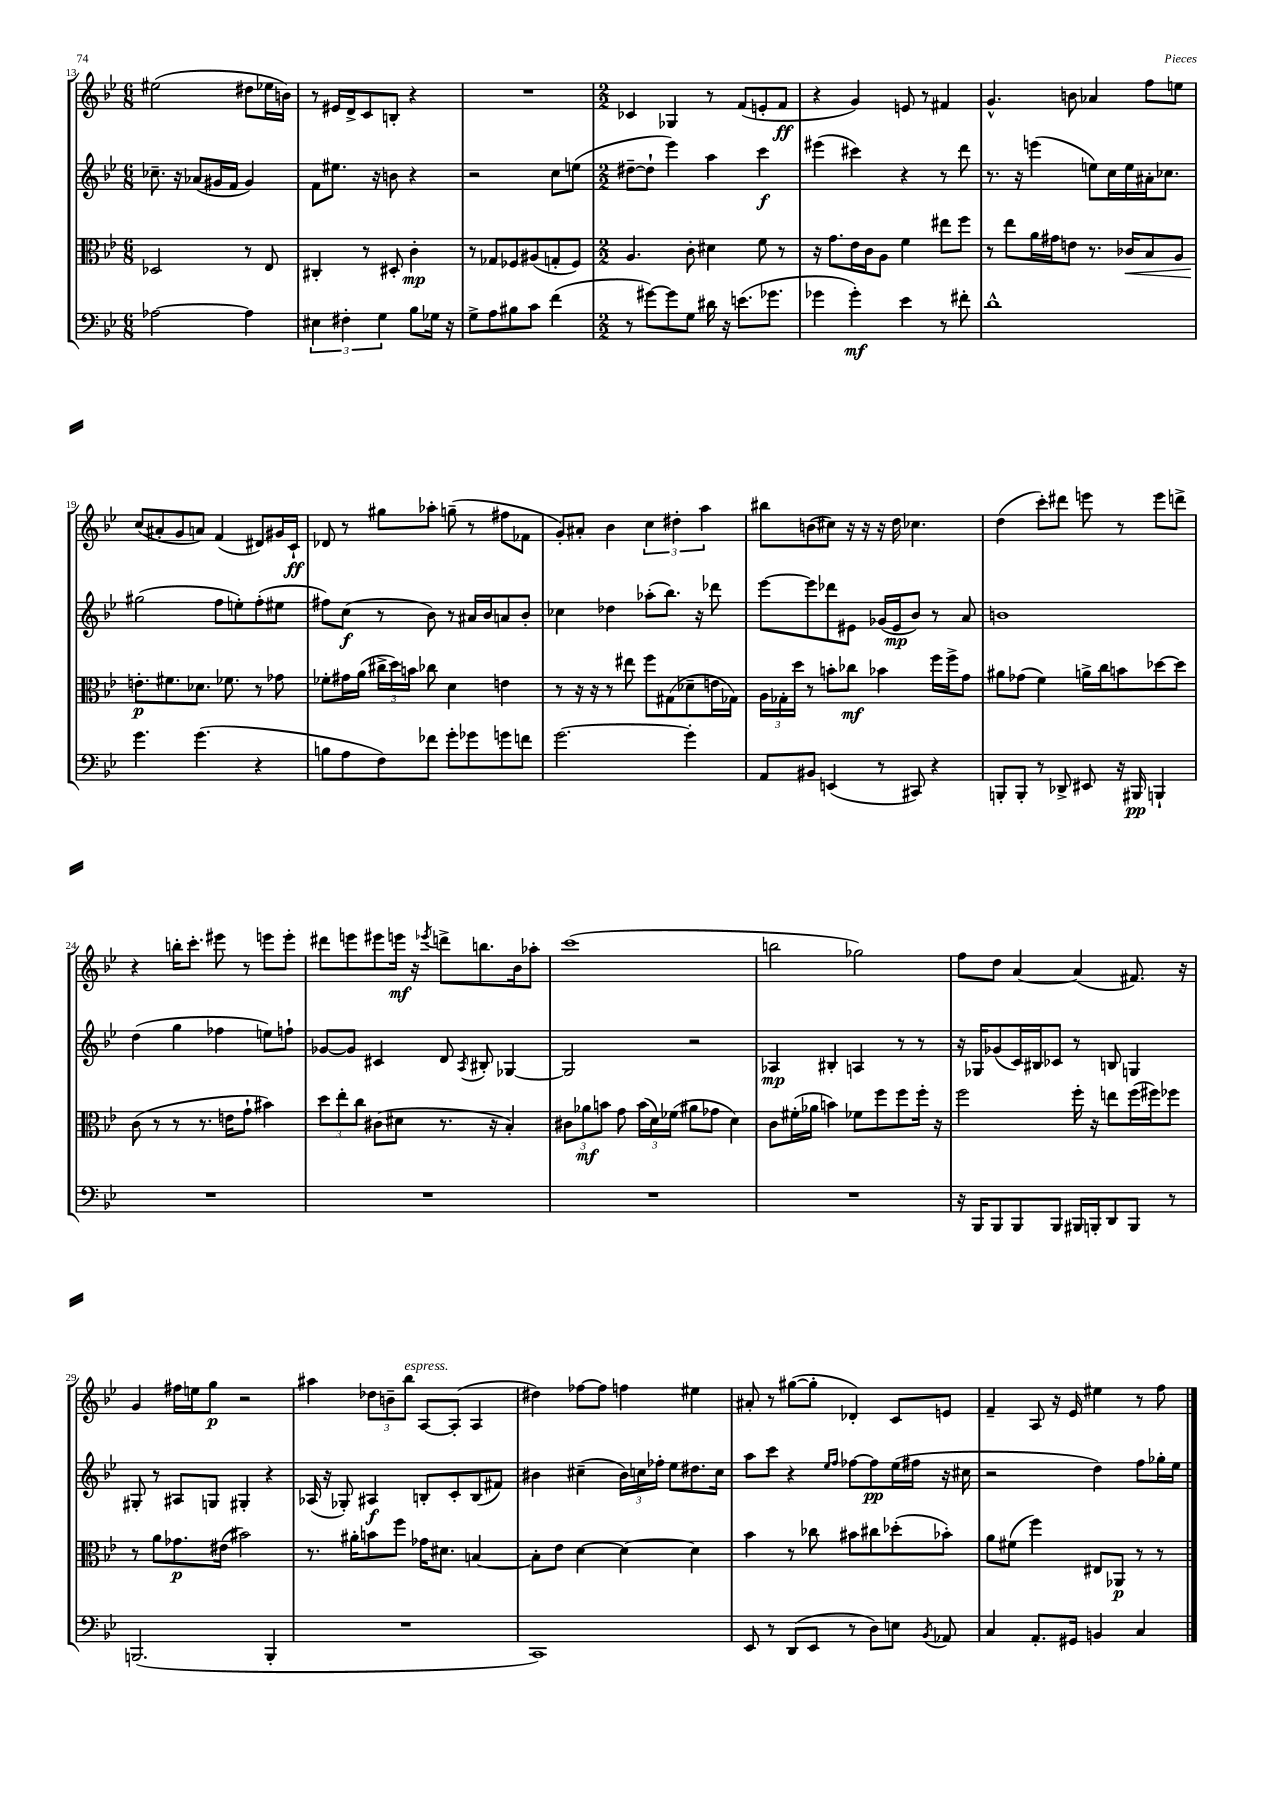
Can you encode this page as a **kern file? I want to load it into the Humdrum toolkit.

**kern	**dynam	**kern	**dynam	**kern	**dynam	**kern	**dynam
*part4	*part4	*part3	*part3	*part2	*part2	*part1	*part1
*staff4	*staff4	*staff3	*staff3	*staff2	*staff2	*staff1	*staff1
*clefF4	*	*clefC3	*	*clefG2	*	*clefG2	*
*k[b-e-]	*	*k[b-e-]	*	*k[b-e-]	*	*k[b-e-]	*
*M6/8	*	*M6/8	*	*M6/8	*	*M6/8	*
=13	=13	=13	=13	=13	=13	=13	=13
[2A-X\	.	2D-X/	.	8.cc-X~\	.	(2ee#X\	.
.	.	.	.	16r	.	.	.
.	.	.	.	(8a-X/L	.	.	.
.	.	.	.	16g#X/L	.	.	.
.	.	.	.	16f/JJ	.	.	.
4A-\]	.	8r	.	4g#/)	.	8dd#X\L	.
.	.	8E-/	.	.	.	16ee-X\L	.
.	.	.	.	.	.	16bn\JJ)	.
=14	=14	=14	=14	=14	=14	=14	=14
6E#X\	.	4C#X'/	.	8f\L	.	8r	.
.	.	.	.	8.ee#X\J	.	16e#X/LL	.
6F#X'\	.	.	.	.	.	.	.
.	.	.	.	.	.	16d^/J	.
.	.	8r	.	.	.	8c/	.
.	.	.	.	16r	.	.	.
6G\	.	.	.	.	.	.	.
.	.	8D#X'/	.	8bn\	.	8Bn'/J	.
8B-\L	.	4c'\	mp	4r	.	4r	.
16G-X\Jk	.	.	.	.	.	.	.
16r	.	.	.	.	.	.	.
=15	=15	=15	=15	=15	=15	=15	=15
8G^\L	.	8r	.	2r	.	2.r	.
8A\	.	8G-X/L	.	.	.	.	.
8B#X\	.	8F-X/	.	.	.	.	.
8c\J	.	(8A#X/	.	.	.	.	.
(4f\	.	8Gn'/	.	8cc\L	.	.	.
.	.	8F-/J)	.	(8een\J	.	.	.
=16	=16	=16	=16	=16	=16	=16	=16
*M2/2	*	*M2/2	*	*M2/2	*	*M2/2	*
8r	.	4.A/	.	[8dd#X~\L	.	4c-X/	.
[8g#X\L)	.	.	.	8dd#`\J]	.	.	.
8g#\]	.	.	.	4eee-\)	.	4G-X/	.
8G\J	.	8c'\	.	.	.	.	.
16d#X\	.	4d#X\	.	4aa\	.	8r	.
16r	.	.	.	.	.	.	.
(8.en\L	.	.	.	.	.	(8f/L	.
.	.	8f\	.	4ccc\	f	8en'/	.
8.g-X\J	.	.	.	.	.	.	.
.	.	8r	.	.	.	8f/J	ff
=17	=17	=17	=17	=17	=17	=17	=17
4g-X\	.	16r	.	(4eee#X\	.	4r	.
.	.	8.g\L	.	.	.	.	.
4g-'\)	mf	16e-\L	.	4ccc#X\)	.	4g/)	.
.	.	16c\J	.	.	.	.	.
.	.	8A\J	.	.	.	.	.
4e-\	.	4f\	.	4r	.	8en/	.
.	.	.	.	.	.	8r	.
8r	.	8ee#X\L	.	8r	.	4f#X/	.
8f#X'\	.	8ff\J	.	8ddd\	.	.	.
=18	=18	=18	=18	=18	=18	=18	=18
1d^^	.	8r	.	8.r	.	4.g^^/	.
.	.	8ee-\L	.	.	.	.	.
.	.	.	.	16r	.	.	.
.	.	16a\L	.	(4eeen\	.	.	.
.	.	16g#X\J	.	.	.	.	.
.	.	8en\J	.	.	.	8bn\	.
.	.	8.r	.	8een\L)	.	4a-X/	.
.	.	.	.	16cc\L	.	.	.
!	!	!	!LO:HP:b	!	!	!	!
.	.	16c-X/KL	<	16ee\	.	.	.
.	.	8B-/	.	16a#X'\J	.	8ff\L	.
.	.	.	.	8.cc-X\J	.	.	.
.	.	8A/J	.	.	.	8een\J	.
!!LO:LB:g=z
=19	=19	=19	=19	=19	=19	=19	=19
4.g\	.	8.en'\L	p	(2gg#X\	.	(8cc/L	.
.	.	.	.	.	.	8a#X'/	.
.	.	8.f#X\	[	.	.	.	.
.	.	.	.	.	.	8g/	.
(4.g\	.	8.d-X\J	.	.	.	8an/J)	.
.	.	.	.	8ff\L	.	(4f/	.
.	.	8.f-X\	.	.	.	.	.
.	.	.	.	8een'\)	.	.	.
4r	.	8r	.	(8ff'\	.	8d#X/L)	.
.	.	8g-X\	.	8ee#X\J	.	16g#X/L	.
.	.	.	.	.	.	16c`/JJ	ff
=20	=20	=20	=20	=20	=20	=20	=20
8Bn\L	.	8f-X'\L	.	8ff#X\L)	.	8d-X/	.
8A\	.	16g#X\L	.	(8cc\J	f	8r	.
.	.	(16a\JJ	.	.	.	.	.
8F\)	.	24cc#X^\LL	.	8r	.	8gg#X\L	.
.	.	24dd\)	.	.	.	.	.
.	.	24bn\JJ	.	.	.	.	.
8f-X\J	.	8cc-X\	.	8b-\)	.	8aa-X'\J	.
8g'\L	.	4d\	.	8r	.	(8ggn~\	.
8g-X\	.	.	.	16a#X/LL	.	8r	.
.	.	.	.	16b-/J	.	.	.
8gn\	.	4en\	.	8an/	.	8ff#X\L	.
8fn\J	.	.	.	8b-'/J	.	8f-X\J	.
=21	=21	=21	=21	=21	=21	=21	=21
[2.g\	.	8r	.	4cc-X\	.	8g'/L)	.
.	.	16r	.	.	.	8a#X'/J	.
.	.	16r	.	.	.	.	.
.	.	8r	.	4dd-X\	.	4b-\	.
.	.	8ee#X\	.	.	.	.	.
.	.	8ff\L	.	(8aa-X'\L	.	6cc\	.
.	.	(8G#X\	.	8.bb-\J)	.	.	.
.	.	.	.	.	.	6dd#X'\	.
4g'\]	.	8d-X~\	.	.	.	.	.
.	.	.	.	16r	.	.	.
.	.	.	.	.	.	6aa\	.
.	.	16en\L	.	8ddd-X\	.	.	.
.	.	16G-X\JJ)	.	.	.	.	.
=22	=22	=22	=22	=22	=22	=22	=22
8AA/L	.	24A\LL	.	[8eee-\L	.	8bb#X\L	.
.	.	24G-X'\	.	.	.	.	.
.	.	24dd\JJ	.	.	.	.	.
8BB#X/J	.	8r	.	8eee-\]	.	(8bn\	.
(4EEn/	.	8bn'\L	.	8ddd-X\	.	8cc#X\J)	.
.	.	8cc-X\J	mf	8e#X\J	.	16r	.
.	.	.	.	.	.	16r	.
8r	.	4b-X\	.	(16g-X/LL	.	16r	.
.	.	.	.	16e#/J	mp	16dd\	.
8CC#X/)	.	.	.	8b-/J)	.	4.cc-X\	.
4r	.	16ff\LL	.	8r	.	.	.
.	.	16ff^\J	.	.	.	.	.
.	.	8g\J	.	8a/	.	.	.
=23	=23	=23	=23	=23	=23	=23	=23
8BBBn'/L	.	8a#X\L	.	1bn	.	(4dd\	.
8BBB'/J	.	(8g-X\J	.	.	.	.	.
8r	.	4f\)	.	.	.	8ccc'\L)	.
8DD-X^/	.	.	.	.	.	8ddd#X\J	.
8EE#X/	.	16an^\LL	.	.	.	8eeen\	.
.	.	16cc\J	.	.	.	.	.
16r	.	8bn\	.	.	.	8r	.
16BBB#X/	pp	.	.	.	.	.	.
4BBBn`/	.	[8dd-X\	.	.	.	8eee\L	.
.	.	8dd-\J]	.	.	.	8dddn^\J	.
!!LO:LB:g=z
=24	=24	=24	=24	=24	=24	=24	=24
1r	.	(8c\	.	(4dd\	.	4r	.
.	.	8r	.	.	.	.	.
.	.	8r	.	4gg\	.	16bbn'\KL	.
.	.	.	.	.	.	8.ccc'\J	.
.	.	8.r	.	.	.	.	.
.	.	.	.	4ff-X\	.	8eee#X\	.
.	.	16en\KL	.	.	.	.	.
.	.	8g`\J	.	.	.	8r	.
.	.	4b#X\)	.	8een\L)	.	8eeen\L	.
.	.	.	.	8ffn`\J	.	8eee'\J	.
=25	=25	=25	=25	=25	=25	=25	=25
1r	.	12dd\L	.	[8g-X/L	.	8ddd#X\L	.
.	.	12ee-'\	.	.	.	.	.
.	.	.	.	8g-/J]	.	8eeen\	.
.	.	12cc\J	.	.	.	.	.
.	.	(8c#X\L	.	4c#X/	.	8eee#X\	.
.	.	8d#X\J	.	.	.	16eeen\Jk	mf
.	.	.	.	.	.	16r	.
.	.	.	.	.	.	8qeee-X/	.
.	.	8.r	.	8d/	.	8dddn^\L	.
.	.	.	.	8qA/	.	.	.
.	.	.	.	8B#X'/	.	8.bbn\	.
.	.	16r	.	.	.	.	.
.	.	4B-'/)	.	[4G-X/	.	.	.
.	.	.	.	.	.	16b-\k	.
.	.	.	.	.	.	8aa-X'\J	.
=26	=26	=26	=26	=26	=26	=26	=26
1r	.	12c#X\L	.	2G-/]	.	(1ccc	.
.	.	12a-X\	mf	.	.	.	.
.	.	12bn\J	.	.	.	.	.
.	.	8g\	.	.	.	.	.
.	.	(24b\LL	.	.	.	.	.
.	.	24d\)	.	.	.	.	.
.	.	(24f-X\JJ	.	.	.	.	.
.	.	8a#X\L	.	2r	.	.	.
.	.	8g-X\J	.	.	.	.	.
.	.	4d\)	.	.	.	.	.
=27	=27	=27	=27	=27	=27	=27	=27
1r	.	8c\L	.	4A-X/	mp	2bbn\	.
.	.	(16f#X'\L	.	.	.	.	.
.	.	16a-X\JJ	.	.	.	.	.
.	.	4bn\)	.	4B#X'/	.	.	.
.	.	8f-X\L	.	4An/	.	2gg-X\)	.
.	.	8ff\	.	.	.	.	.
.	.	8ff\	.	8r	.	.	.
.	.	16ff'\Jk	.	8r	.	.	.
.	.	16r	.	.	.	.	.
=28	=28	=28	=28	=28	=28	=28	=28
16r	.	2ff\	.	16r	.	8ff\L	.
16BBB-/KL	.	.	.	16G-X/KL	.	.	.
8BBB-/	.	.	.	(8g-X/	.	8dd\J	.
8BBB-/	.	.	.	16c/L)	.	[4a/	.
.	.	.	.	16B#X/J	.	.	.
8BBB-/J	.	.	.	8c-X/J	.	.	.
16BBB#X/LL	.	16ff'\	.	8r	.	(4a/]	.
16BBBn'/J	.	16r	.	.	.	.	.
8DD/	.	8een\L	.	8Bn/	.	.	.
8BBB/J	.	(16ff\L	.	4Gn/	.	8.f#X/)	.
.	.	16ff#X\J)	.	.	.	.	.
8r	.	8ff-X\J	.	.	.	.	.
.	.	.	.	.	.	16r	.
!!LO:LB:g=z
=29	=29	=29	=29	=29	=29	=29	=29
(2.BBBn/	.	8r	.	8G#X'/	.	4g/	.
.	.	8a\L	.	8r	.	.	.
.	.	8.g-X\	p	8A#X/L	.	16ff#X\LL	.
.	.	.	.	.	.	16een\J	.
.	.	.	.	8Gn/J	.	8gg\J	p
.	.	(16e#X\Jk	.	.	.	.	.
.	.	2b#X\)	.	4G#X'/	.	2r	.
4BBB'/	.	.	.	4r	.	.	.
=30	=30	=30	=30	=30	=30	=30	=30
1r	.	8.r	.	(16A-X/	.	4aa#X\	.
.	.	.	.	16r	.	.	.
.	.	.	.	8G-X'/)	.	.	.
.	.	16a#X'\KL	.	.	.	.	.
.	.	8bn\	.	4A#X/	f	12dd-X\L	.
.	.	.	.	.	.	12bn~\	.
.	.	8ff\J	.	.	.	.	.
!	!	!	!	!	!	!LO:TX:a:i:t=espress.	!
.	.	.	.	.	.	12bb-\J	.
.	.	16g-X\KL	.	8Bn'/L	.	[8A/L	.
.	.	8.d#X\J	.	.	.	.	.
.	.	.	.	8c'/	.	(8A'/J]	.
.	.	[4Bn/	.	(8B/	.	4A/	.
.	.	.	.	8f#X/J)	.	.	.
=31	=31	=31	=31	=31	=31	=31	=31
1CC)	.	8B'\L]	.	4b#X\	.	4dd#X\)	.
.	.	8e-\J	.	.	.	.	.
.	.	[4d\	.	(4cc#X~\	.	[8ff-X\L	.
.	.	.	.	.	.	8ff-\J]	.
.	.	4d\_	.	24b#\LL)	.	4ffn\	.
.	.	.	.	24ccn\	.	.	.
.	.	.	.	24ff-X'\JJ	.	.	.
.	.	.	.	8ee-\L	.	.	.
.	.	4d\]	.	8.dd#X\	.	4ee#X\	.
.	.	.	.	16cc\Jk	.	.	.
=32	=32	=32	=32	=32	=32	=32	=32
8EE-/	.	4b-\	.	8aa\L	.	8a#X'/	.
8r	.	.	.	8ccc\J	.	8r	.
(8DD/L	.	8r	.	4r	.	([8gg#X\L	.
8EE-/J	.	8cc-X\	.	.	.	8gg#'\J]	.
.	.	.	.	16qqee-/LL	.	.	.
.	.	.	.	16qqff/JJ	.	.	.
8r	.	8b#X\L	.	[8ff-X\L	.	4d-X'/)	.
8D\L)	.	8cc#X\	.	8ff-\]	pp	.	.
8En\J	.	(8dd-X'\	.	(16ee-\L	.	8c/L	.
.	.	.	.	16ff#X\JJ	.	.	.
8qBB-/	.	.	.	.	.	.	.
8AA-X/	.	8b-X'\J)	.	16r	.	8en/J	.
.	.	.	.	16cc#X\	.	.	.
=33	=33	=33	=33	=33	=33	=33	=33
4C/	.	8a\L	.	2r	.	4f~/	.
.	.	(8f#X\J	.	.	.	.	.
8.AA'/L	.	4ff\)	.	.	.	8A/	.
.	.	.	.	.	.	16r	.
16GG#X/Jk	.	.	.	.	.	16e-/	.
4BBn/	.	8E#X/L	.	4dd\)	.	4ee#X\	.
.	.	8AA-X/J	p	.	.	.	.
4C/	.	8r	.	8ff\L	.	8r	.
.	.	8r	.	16gg-X'\L	.	8ff\	.
.	.	.	.	16ee-\JJ	.	.	.
==	==	==	==	==	==	==	==
*-	*-	*-	*-	*-	*-	*-	*-
